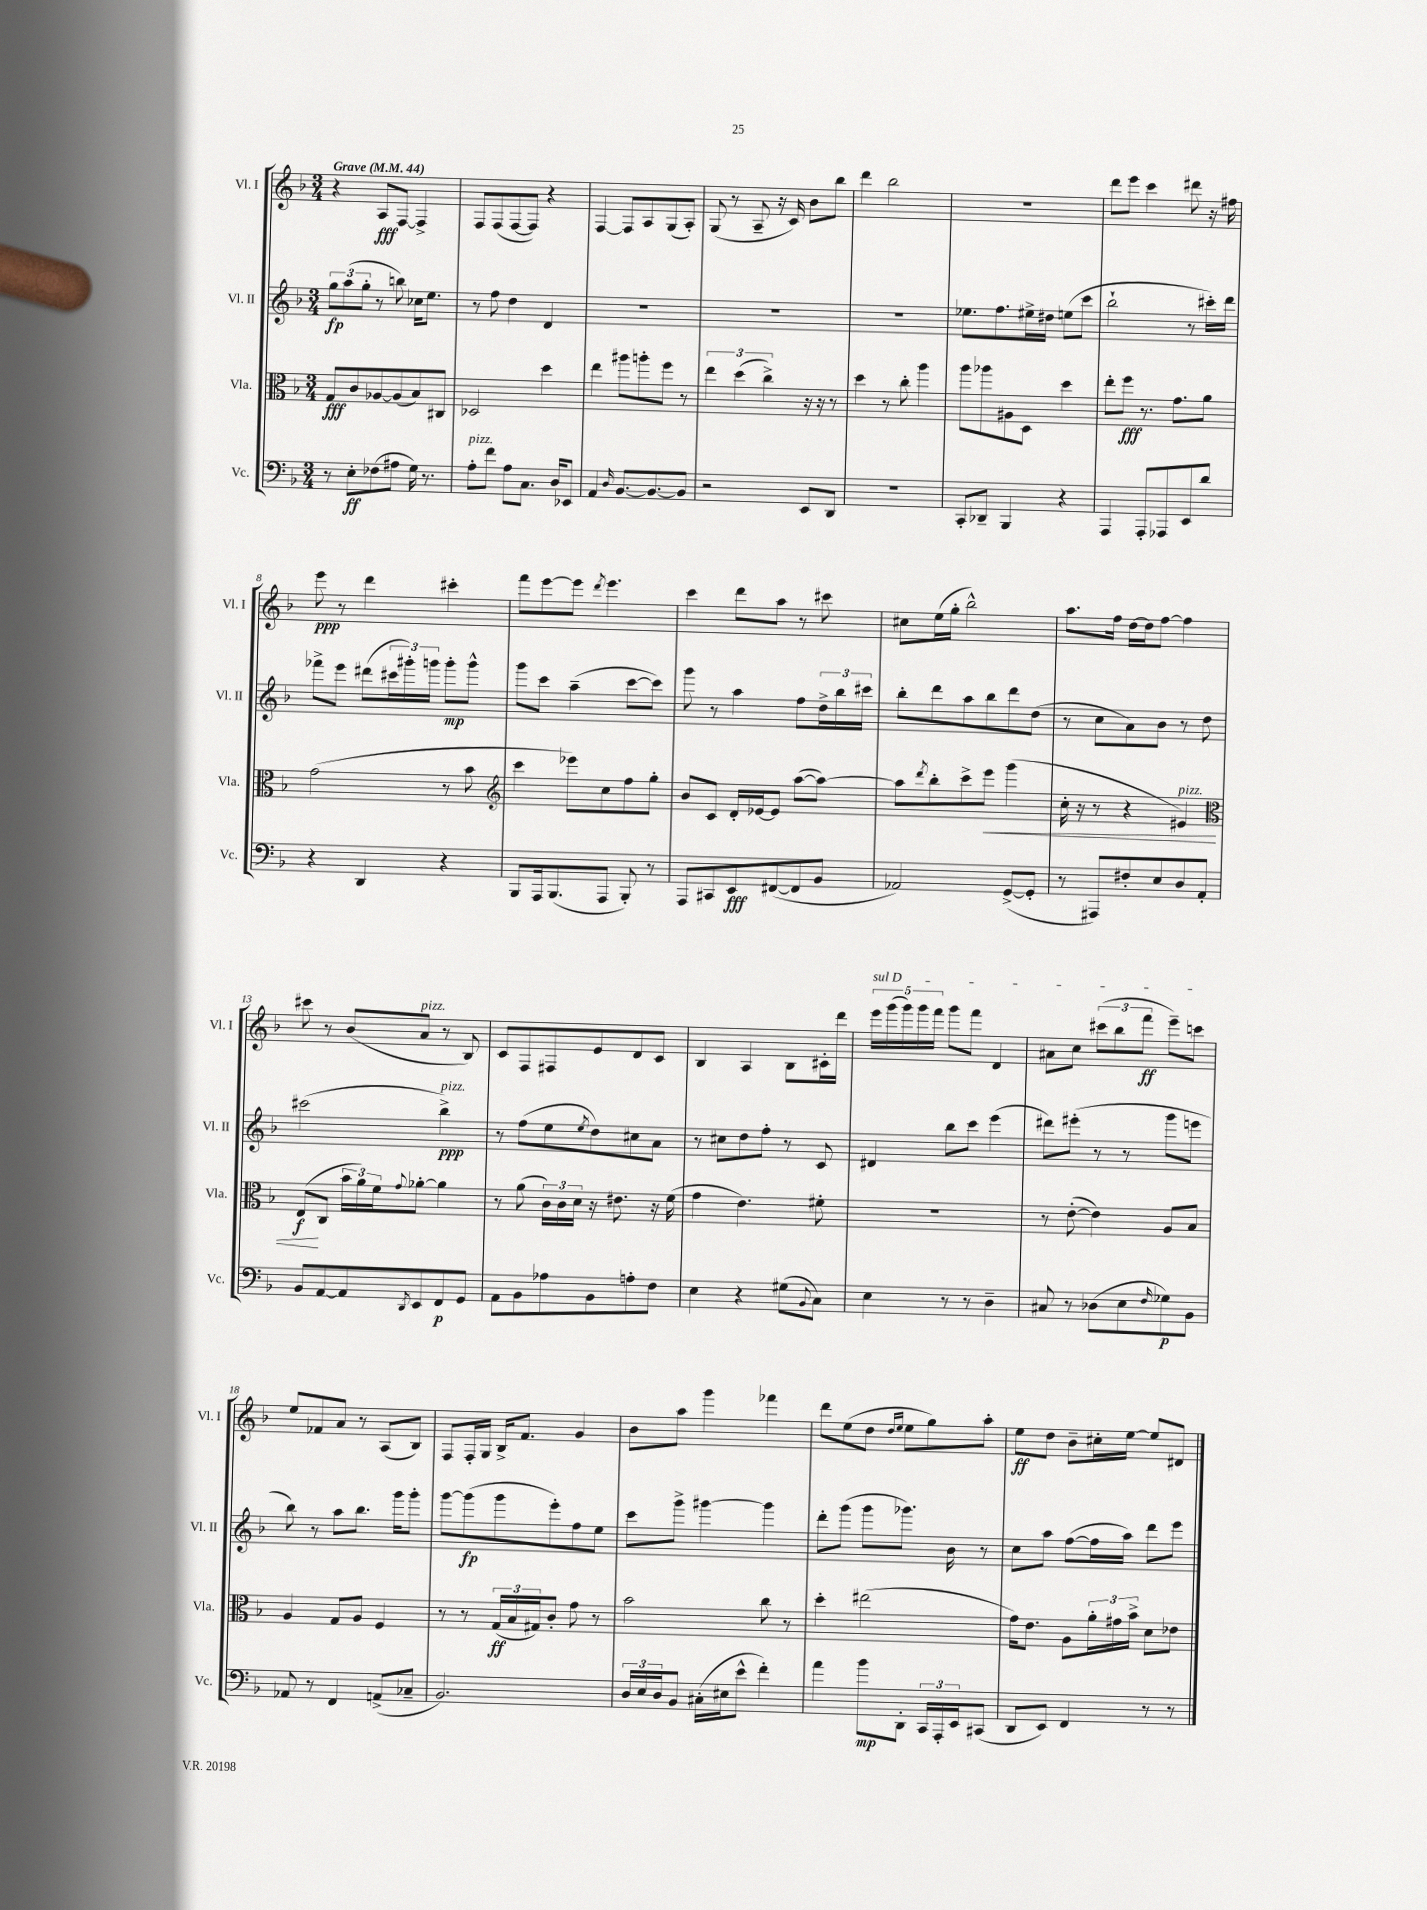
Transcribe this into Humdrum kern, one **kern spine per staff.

**kern	**kern	**kern	**kern
*staff4	*staff3	*staff2	*staff1
*clefF4	*clefC3	*clefG2	*clefG2
*k[b-]	*k[b-]	*k[b-]	*k[b-]
*M3/4	*M3/4	*M3/4	*M3/4
*MM44	*MM44	*MM44	*MM44
8r	8G	12gg	4r
.	.	(12aa	.
8E'	8c	.	.
.	.	12gg'	.
(8F-	[8A-	8r	8A
8A#	(8A-]	8bb)	[8F
16G)	8B-)	16cc-	4F^]
8.r	.	8.ee	.
.	8C#	.	.
=	=	=	=
8A'	2D-	8r	8F
8f	.	8ff	(8F
8A	.	4dd	[8F
8.C	.	.	8F])
.	4dd	4d	4r
16D	.	.	.
8EE-	.	.	.
=	=	=	=
4AA	4ee	2.r	[4F
16qqD	.	.	.
[8.BB-	8aa#	.	8F]
.	8aa'	.	8A
8.BB-_	.	.	.
.	8ff	.	(8G
8BB-]	8r	.	8A')
=	=	=	=
2r	6ee	2.r	(8G
.	.	.	8r
.	(6dd	.	.
.	.	.	8A~
.	6cc^)	.	.
.	.	.	16r
.	.	.	16c)
8EE	16r	.	8b-
.	16r	.	.
8DD	8r	.	8bb-
=	=	=	=
2.r	4dd	2.r	4ddd
.	8r	.	2bb-
.	8cc'	.	.
.	4aa	.	.
=	=	=	=
8CC'	8aa	8.ee-	2.r
8DD-~	8aa-	.	.
.	.	8.ff	.
4BBB-	8A#	.	.
.	8D	16ee#^	.
.	.	16dd#	.
4r	4dd	(8ee	.
.	.	8ccc	.
=	=	=	=
4AAA	8ee'	2bb-`	8ddd
.	8ff	.	8eee
8AAA'	8.r	.	4ccc
8AAA-	.	.	.
.	8.g	.	.
8EE	.	8r	8ddd#
8d	8a	16ccc#')	16r
.	.	16ddd	16ff#
=	=	=	=
4r	(2g	8fff-^	8eee
.	.	8eee	8r
4DD	.	(8ddd#	4ddd
.	.	24ccc#	.
.	.	24ggg#')	.
.	.	24ggg	.
4r	8r	8ggg'	4ccc#'
.	8b-	8ggg^^	.
=	=	=	=
*	*clefG2	*	*
8BBB-	4ccc	8ggg	8fff
16AAA	.	8ccc	[8eee
(8.BBB-	.	.	.
.	8eee-)	(4aa~	8eee]
.	.	.	8qddd
8AAA	8cc	.	4.eee
8BBB-')	8ff	[8ccc	.
8r	8gg'	8ccc])	.
=	=	=	=
8AAA	8b-	8ggg	4ccc
8CC#	8c	8r	.
8EE	16d'	4aa	8ddd
.	[16e-	.	.
([8FF#	8e-]	.	8aa
8FF#]	([8aa	8ff	8r
8BB-	8aa_)	24dd^	8ccc#
.	.	24bb-	.
.	.	24ccc#	.
=	=	=	=
2AA-)	8aa]	8bb-'	8cc#
.	8qddd	.	.
.	8bb-'	8ddd	(16ee
.	.	.	16gg'
.	8ccc^	8aa	2bb-^^)
.	8eee	8bb-	.
([8GG^	(4ggg	8ddd	.
8GG']	.	(8dd	.
=	=	=	=
8r	16cc'	8r	8.aa
.	16r	.	.
8AAA#)	8r	8cc	.
.	.	.	16ff
8F#'	4r	8a)	[16dd
.	.	.	16dd]
8E	.	8b-	[8ff
8D	4e#)	8r	4ff]
8AA'	.	8dd	.
=	=	=	=
*	*clefC3	*	*
8BB-	(8E	(2ccc#	8ccc#
[8AA	8C	.	8r
8AA]	24b-	.	(8b-
.	24a)	.	.
.	24f	.	.
8qDD	8qqg	.	.
8EE	[8a-'	.	8a
8FF	4a-]	4bb-^)	8r
8GG	.	.	8B-)
=	=	=	=
8AA	8r	8r	8c
8BB-	(8a	(8ff	8F
8A-	24c)	8ee	8F#
.	24c	.	.
.	24d	.	.
.	.	8qee	.
8BB-	16r	8dd)	8e
.	8.e#	.	.
8A'	.	8cc#	8d
8F	16r	8a	8c
.	(16f	.	.
=	=	=	=
4E	4g	8r	4B-
.	.	8cc#	.
4r	4.e)	8dd	4A
.	.	8ff'	.
(8G#	.	8r	8B-
8qqBB-	.	.	.
8C)	8f#'	8c	16c#'
.	.	.	16ddd
=	=	=	=
4E	2.r	4d#	20eee
.	.	.	(20ggg
.	.	.	20ggg)
.	.	.	20ggg
.	.	.	20fff
8r	.	8bb-	8ggg
8r	.	8ccc	8fff
4D~	.	(4eee	4d
=	=	=	=
8C#	8r	8ddd#)	8a#
8r	([8e'	(8eee#'	8cc
(8D-	4e])	8r	(12ccc#
.	.	.	12bb-
8E	.	8r	.
.	.	.	12fff
16qqF	.	.	.
8G-)	8A	8ggg	8eee~)
8BB-	8B-	8eee	8ccc
=	=	=	=
8AA-	4A	8bb-)	8ee
8r	.	8r	8f-
4FF	8G	8aa	8a
.	8A	8.bb-	8r
(8AA^	4F	.	(8A
.	.	16ggg	.
8C-~	.	8ggg'	8B-)
=	=	=	=
2.BB-)	8r	[8ggg	8F
.	8r	(8ggg]	16F'
.	.	.	16G
.	(24G	8ggg	16B-^
.	24B-	.	.
.	.	.	8.f
.	24G#)	.	.
.	8c'	8eee')	.
.	8g	8ff	4g
.	8r	8ee	.
=	=	=	=
24D	2b-	8ccc	8b-
24E	.	.	.
24D	.	.	.
8BB-	.	8ggg^	8aa
(16C#'	.	[4ggg#	4ggg
16E#	.	.	.
8e^^	.	.	.
4f')	8cc	4ggg#]	4fff-
.	8r	.	.
=	=	=	=
4a	4dd'	8ddd'	8ddd
.	.	(8ggg	(8ee
8b-	(2ee#	8ggg	8dd
.	.	.	16qqdd
.	.	.	16qqee
8DD'	.	8.ggg-)	8ee
24CC	.	.	8gg)
24AAA'	.	.	.
.	.	16b-	.
24EE	.	.	.
(8CC#	.	8r	8aa'
=	=	=	=
8DD	16g)	8cc	8ee
.	8.e	.	.
8EE)	.	8aa	8dd
4FF	8A	([8ff	8b-~
.	24a'	16ff]	16cc#'
.	24g#	.	.
.	.	16aa)	[16ee
.	24b-^	.	.
8r	8d	8ddd	8ee]
8r	8e-	8eee	8d#
==	==	==	==
*-	*-	*-	*-
